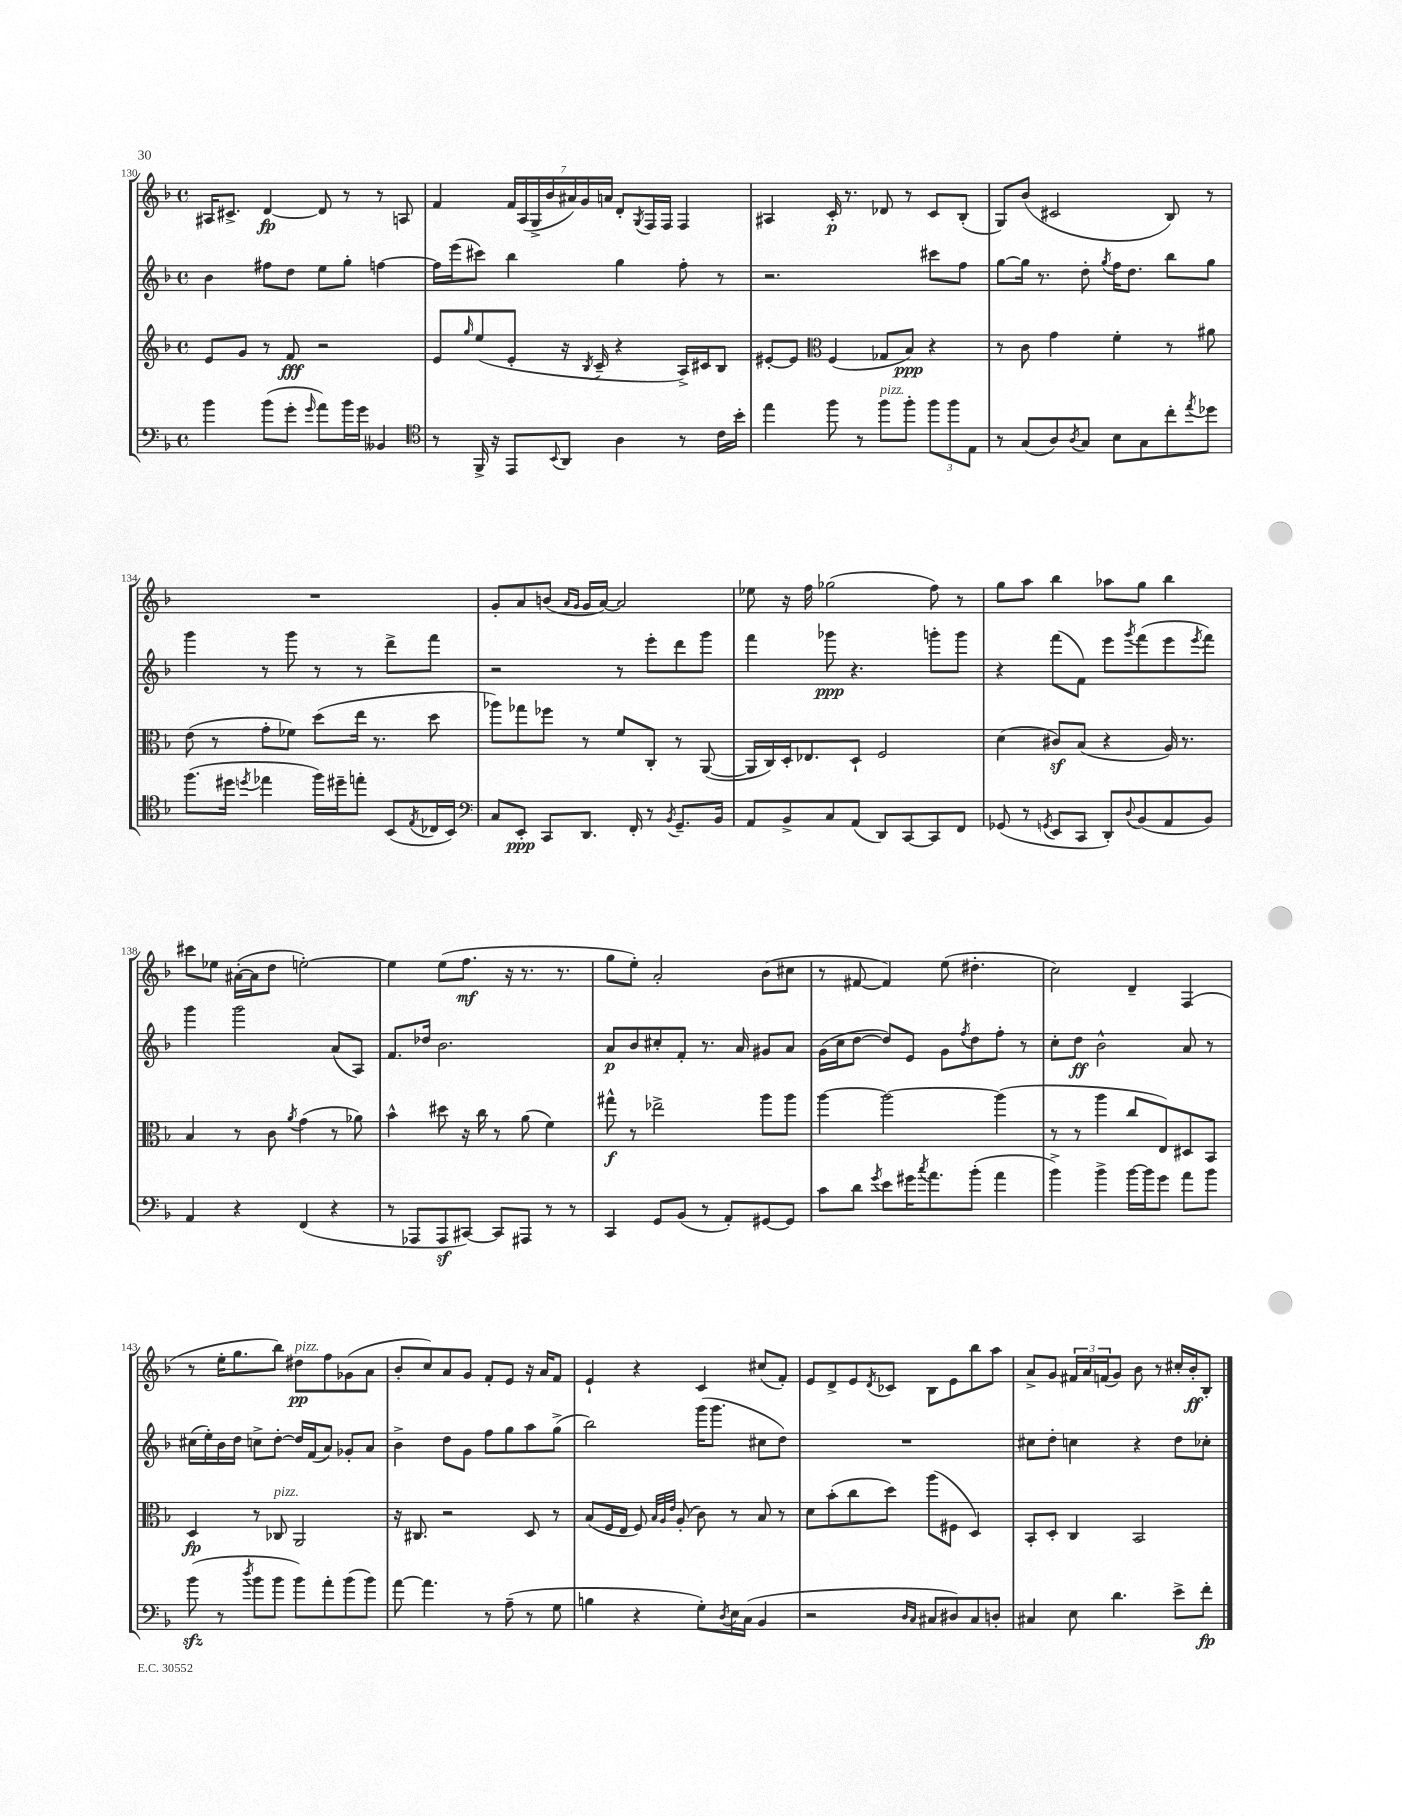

**kern	**kern	**kern	**kern
*staff4	*staff3	*staff2	*staff1
*clefF4	*clefG2	*clefG2	*clefG2
*k[b-]	*k[b-]	*k[b-]	*k[b-]
*M4/4	*M4/4	*M4/4	*M4/4
*met(c)	*met(c)	*met(c)	*met(c)
4b-	8e	4b-	16A#
.	.	.	8.c#^
.	8g	.	.
(8b-	8r	8ff#	[4d
8g'	8f	8dd	.
16qqg	.	.	.
8a)	2r	8ee	8d]
16b-	.	8gg'	8r
16g	.	.	.
4BB--	.	[4ff	8r
.	.	.	8A
=	=	=	=
*clefC4	*	*	*
8r	8e	16ff]	4f
.	.	(16eee	.
.	16qqgg	.	.
16FF^	(8ee	8ccc#)	.
16r	.	.	.
8EE	8e'	4bb-	28f
.	.	.	(28A
.	.	.	28G^
.	.	.	28b-
8qqBB-	.	.	.
8AA	16r	.	.
.	.	.	28a#)
.	.	.	28g
.	8qB-	.	.
.	16c~	.	.
.	.	.	28a
4A	4r	4gg	8d'
.	.	.	8qG
.	.	.	16F
.	.	.	16F
8r	16A^)	8ff'	4F
.	16c#	.	.
16c	8B-	8r	.
16b-'	.	.	.
=	=	=	=
4ee	[8e#'	2.r	4A#
.	8e#]	.	.
*	*clefC3	*	*
8ff	(4F	.	16c'
.	.	.	8.r
8r	.	.	.
8ff	8G-	.	8d-
8ff'	8B-)	.	8r
12ff	4r	8ccc#	8c
12ff	.	.	.
.	.	8ff	(8B-'
12E	.	.	.
=	=	=	=
8r	8r	[8gg	8G)
(8G	8c	16gg]	(8b-
.	.	8.r	.
8A)	4g	.	2c#
8qA	.	.	.
8G	.	8dd'	.
.	.	8qgg	.
8B-	4f'	16ff	.
.	.	8.dd	.
8G	.	.	.
8cc'	8r	8bb-	8B-)
8qee	.	.	.
8dd-	8a#	8gg	8r
=	=	=	=
(8.ff	(8e	4ggg	1r
.	8r	.	.
16dd#	.	.	.
8qdd	.	.	.
4ee-	8g'	8r	.
.	8f-)	8ggg	.
16ff)	(8dd	8r	.
16dd#~	.	.	.
8ee'	16ee	8r	.
.	8.r	.	.
(8BB-	.	8ddd^	.
8qE	.	.	.
16C-	8dd	8fff	.
16BB-)	.	.	.
=	=	=	=
*clefF4	*	*	*
8C	8aa-)	2r	8g'
8EE'	8gg-	.	8a
8CC	8ff-	.	(8b
.	.	.	16qqa
.	.	.	16qqg
8.DD	8r	.	16g
.	.	.	[16a)
.	8f	8r	2a]
16FF'	.	.	.
8r	8C'	8eee'	.
8qBB-	.	.	.
8.GG~	8r	8ddd	.
.	([8AA	8ggg	.
16BB-	.	.	.
=	=	=	=
8AA	16AA]	4fff	8ee-
.	16C)	.	.
8BB-^	16D'	.	16r
.	8.E-	.	16ff
8C	.	8ggg-	(2gg-
(8AA	8D`	4.r	.
8DD)	2F	.	.
[8CC	.	.	.
8CC]	.	8ggg'	8ff)
8FF	.	8ggg	8r
=	=	=	=
(8GG-	(4d	4r	8gg
8r	.	.	8aa
8qGG	.	.	.
8EE	8c#)	(8fff	4bb-
8CC	(8B-	8f)	.
8DD')	4r	8eee	8aa-
8qqD	.	8qggg	.
(8BB-	.	(8fff	8gg
8AA	16A)	8eee	4bb-
.	8.r	.	.
.	.	8qeee	.
8BB-)	.	8fff)	.
=	=	=	=
4AA	4B-	4ggg	8ccc#
.	.	.	8ee-
4r	8r	2ggg	([16a#'
.	.	.	16a#]
.	8c	.	8dd
.	8qa	.	.
(4FF	(4g	.	[2ee')
4r	8r	(8a	.
.	8a-)	8A)	.
=	=	=	=
8r	4b-^^	8.f	4ee]
8AAA-	.	.	.
.	.	16dd-	.
8AAA-	8dd#	2.b-	(8ee
[8CC#)	16r	.	8.ff
.	16cc	.	.
8CC#]	8r	.	.
.	.	.	16r
8AAA#	(8a	.	8.r
8r	4f)	.	.
.	.	.	8.r
8r	.	.	.
=	=	=	=
4CC	8gg#^^	8a	8gg
.	8r	8b-	8ee')
8GG	2ee-^	8cc#'	2a'
(8BB-	.	8f'	.
8r	.	8.r	.
8AA')	.	.	.
.	.	16a	.
[8GG#	8aa	8g#	(8b-
8GG#]	8aa	8a	8cc#
=	=	=	=
8c	[4aa	(16g	8r
.	.	16cc	.
8d	.	[8dd	[8f#
8qg	.	.	.
8e	2aa_	8dd])	4f#])
16g#	.	8e	.
8qcc	.	.	.
8.a	.	.	.
.	.	8g	(8ee
.	.	8qff	.
(8b-'	.	8dd	4.dd#'
4a	(4aa]	8ff'	.
.	.	8r	.
=	=	=	=
4b-^)	8r	8cc'	2cc)
.	8r	8dd	.
4b-^	4aa	2b-^^	.
[16b-	8cc	.	4d~
16b-]	.	.	.
8g	8E)	.	.
8a	8D#	8a	(4F
8b-	8BB-	8r	.
=	=	=	=
(8b-	4D	(16cc#	8r
.	.	16ee')	.
8r	.	16b-	16ee'
.	.	16dd	8.gg
8qdd	.	.	.
8b-	8r	8cc^	.
8b-	8C-	[8dd'	8bb-)
8b-)	2AA	16dd]	8dd#
.	.	(16f	.
8a'	.	8a)	8ff
(8b-	.	8g-'	(8g-
8b-)	.	8a	8a
=	=	=	=
[8a	16r	4b-^	8b-'
.	8.C#	.	.
4.a]	.	.	8cc)
.	2r	8dd	8a
.	.	8g	8g
8r	.	8ff	8f'
(8A~	.	8gg	8e
8r	8D	8aa	16r
.	.	.	16a
8G	8r	(8gg^	8f
=	=	=	=
4B	(8B-	2bb-)	4e`
.	16F	.	.
.	16E	.	.
4r	8F)	.	4r
.	32qqB-	.	.
.	32qqA	.	.
.	32qqe	.	.
.	(8A'	.	.
8G')	8c)	(16ggg	4c
.	.	8.ggg	.
8qD	.	.	.
16E	8r	.	.
(16C	.	.	.
4BB-	8B-	8cc#	(8cc#
.	8r	8dd)	8f')
=	=	=	=
2r	8d	1r	8e
.	(8b-'	.	8d^
.	8cc	.	8e
.	.	.	8qd
.	8dd)	.	8c-
16qqD	.	.	.
16qqC	.	.	.
8C#	(8aa	.	8B-
8D#)	8F#	.	8e
8C#	4D)	.	8bb-
8D'	.	.	8aa
=	=	=	=
4C#	8BB-'	8cc#	8a^
.	8D'	8dd'	8g
8E	4C	4cc	24f#
.	.	.	24a
.	.	.	(24f
4.d	.	.	8g)
.	2BB-	4r	8b-
.	.	.	8r
8e^	.	8dd	16cc#'
.	.	.	16b-'
8f'	.	8cc-'	8B-'
==	==	==	==
*-	*-	*-	*-
